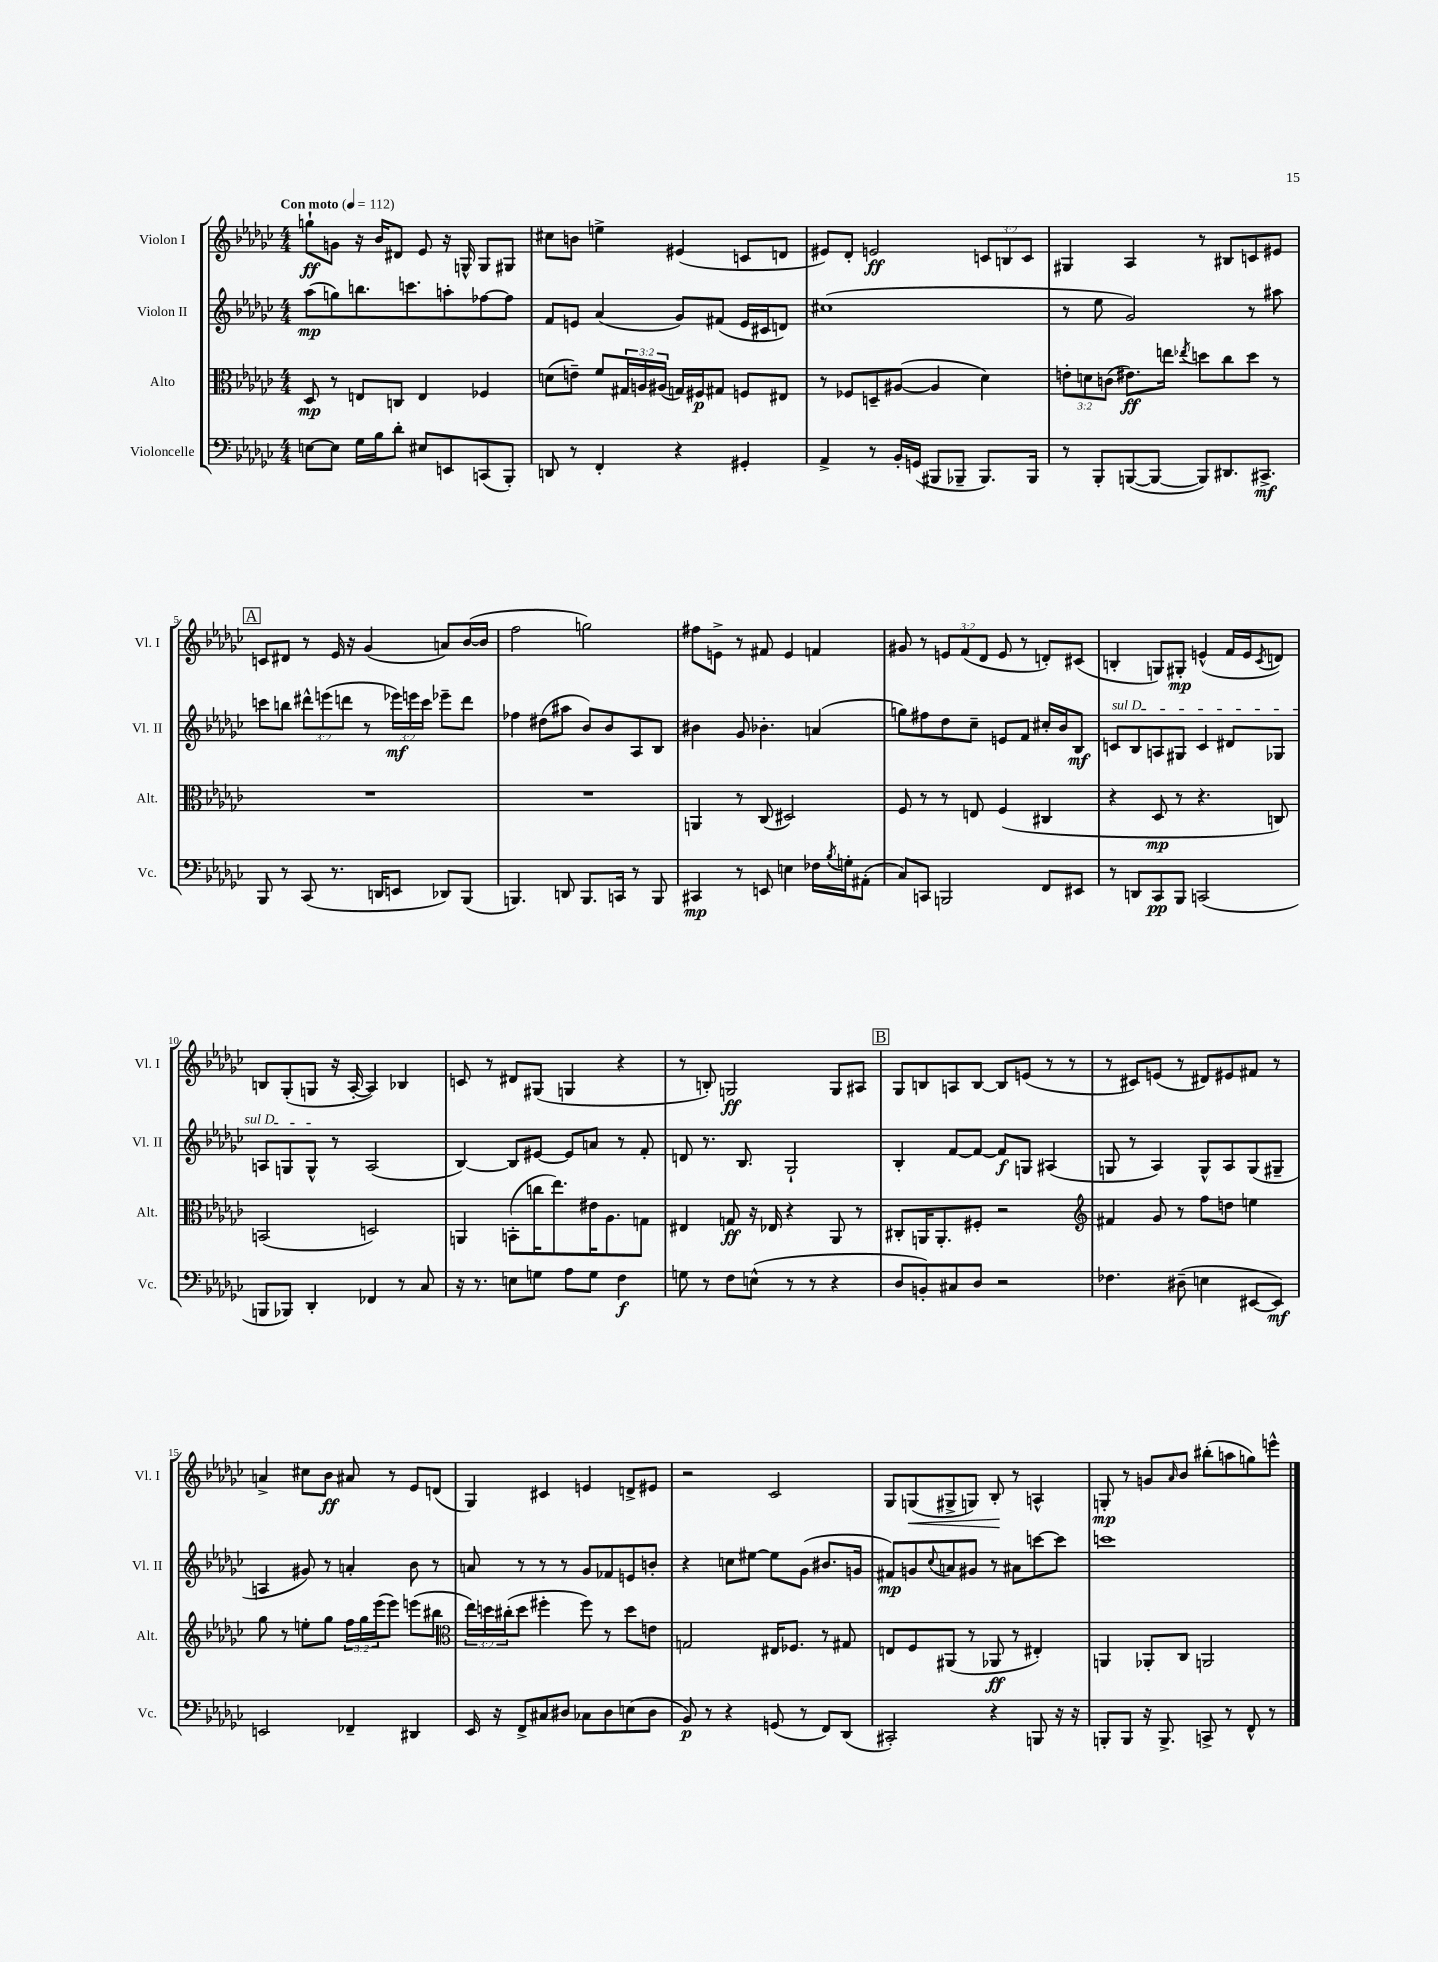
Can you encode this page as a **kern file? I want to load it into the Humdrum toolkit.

**kern	**kern	**kern	**kern
*staff4	*staff3	*staff2	*staff1
*clefF4	*clefC3	*clefG2	*clefG2
*k[b-e-a-d-g-c-]	*k[b-e-a-d-g-c-]	*k[b-e-a-d-g-c-]	*k[b-e-a-d-g-c-]
*M4/4	*M4/4	*M4/4	*M4/4
*MM112	*MM112	*MM112	*MM112
[8E\L	8D-/	(8aa-\L	8gg`\L
8E\]J	8r	8gg\)	8g\J
16G-\LL	8E/L	8.bb\	16r
16B-\J	.	.	16b-/LK
8d-'\J	8C/J	.	8d#/J
.	.	8.ccc\	.
8E#/L	4E/	.	8e-/
8EE/	.	8aa'\	16r
.	.	.	16G^^/
(8CC/	4F-/	[8ff-\	8G/L
8BBB-'/J)	.	8ff-\]J	8G#/J
=	=	=	=
8DD/	(8d\L	8f/L	8cc#\L
8r	8e~\J)	8e/J	8b\J
4FF'/	8f/L	(4a-/	4ee^\
.	24G#/L	.	.
.	24A/	.	.
.	(24A#/JJ	.	.
4r	16G/LL)	8g-/L)	(4e#/
.	16F#/J	.	.
.	8G#/J	(8f#/J	.
4GG#'/	8F/L	16e/LL	8c/L
.	.	16c#/J	.
.	8E#/J	8d/J)	8d/J
=	=	=	=
4AA-^/	8r	(1cc#	8e#/L)
.	8F-/L	.	8d-'/J
8r	8D~/	.	2e/
16BB-'/LL	([8A#/J	.	.
(16GG/JJ	.	.	.
8BBB#/L	4A#/]	.	.
8BBB-~/J	.	.	.
8.BBB-/L)	4d-\)	.	12c/L
.	.	.	12B/
.	.	.	12c/J
16BBB-/Jk	.	.	.
=	=	=	=
8r	12e'\L	8r	4G#/
.	12d\	.	.
8BBB-'/L	.	8ee-\	.
.	(12c\J	.	.
([8BBB/	8.e#\L)	2g-/)	4A-/
8BBB/_J	.	.	.
.	16ee\Jk	.	.
.	8qee-/	.	.
8BBB/]L)	8dd\L	.	8r
8.DD#/	8cc-\	.	8B#/L
.	8dd\J	8r	8c/
8.CC#^/J	.	.	.
.	8r	8aa#\	8e#/J
=	=	=	=
8BBB-/	1r	8ccc\L	8c/L
8r	.	8bb\J	8d#/J
(8CC-/	.	12ddd#^^\L	8r
.	.	(12eee\	.
8.r	.	.	16e-/
.	.	12ddd\J	.
.	.	.	16r
.	.	8r	(4g-/
16DD/LK	.	.	.
8EE/J	.	24eee-\LL)	.
.	.	24eee\	.
.	.	24ccc\JJ	.
8DD-/L)	.	8eee-~\L	8a/L)
(8BBB-/J	.	8ddd\J	([16b-/L
.	.	.	16b-/]JJ
=	=	=	=
4.BBB/)	1r	4ff-\	2ff\
.	.	(8dd#\L	.
8DD/	.	8aa#\J	.
8.BBB/L	.	8b-/L)	2gg\)
.	.	8b-/	.
16CC/Jk	.	.	.
8r	.	8A-/	.
8BBB/	.	8B-/J	.
=	=	=	=
4CC#/	4AA/	4b#\	8ff#\L
.	.	.	8e^\J
8r	8r	8g-/	8r
8EE/	(8C-/	4.b-'\	8f#/
4E\	2D#/)	.	4e/
16F-\LL	.	(4a/	4f/
8qB-/	.	.	.
16G'\J	.	.	.
(8AA#'\J	.	.	.
=	=	=	=
8C-/L)	8F/	8gg\L)	8g#/
8CC/J	8r	8ff#\	8r
2BBB/	8r	8dd-\	12e/L
.	.	.	(12f/
.	8E/	8cc-~\J	.
.	.	.	12d-/J
.	(4F/	8e/L	8e/
.	.	8f/J	8r
8FF/L	4C#/	16cc#'/LL	8d'/L)
.	.	16b-/J	.
8EE#/J	.	8B-/J	(8c#/J
=	=	=	=
8r	4r	8c/L	4B'/
8DD/L	.	8B-/	.
8CC-/	8D-/	8A/	8G/L)
8BBB-/J	8r	8G#/J	8G#'/J
(2CC/	4.r	4c/	(4e^^/
.	.	8d#/L	16f/LL
.	.	.	16e/J
.	.	.	8qc-/
.	8C/)	8G-/J	8d/J)
=	=	=	=
8BBB/L	(2BB/	8A/L	8B/L
8BBB-/J)	.	8G/	(8G-'/
4DD-'/	.	8G^^/J	8G/J
.	.	8r	16r
.	.	.	[16A-'/
4FF-/	2D/)	(2A/	4A-/])
8r	.	.	4B-/
8C-/	.	.	.
=	=	=	=
16r	4AA/	[4B-/)	8c/
8.r	.	.	.
.	.	.	8r
8E\L	(8BB'\L	8B-/]L	8d#/L
8G\J	16cc\K	[8e#/J	(8G#/J
.	8.ee-\)	.	.
8A-\L	.	8e#/]L	4G/
8G\J	16e#\K	8a/J	.
.	8.A-\	.	.
4F\	.	8r	4r
.	8G\J	8f'/	.
=	=	=	=
8G\	4E#/	8d/	8r
8r	.	8.r	8B'/)
8F\L	8G/	.	2G/
.	.	8.B-/	.
(8E^^\J	16r	.	.
.	16E-/	.	.
8r	4r	2G-`/	.
8r	.	.	.
4r	8AA-/	.	8G/L
.	8r	.	8A#/J
=	=	=	=
8D-/L	8C#'/L	4B-'/	8G-/L
8BB'/)	16AA/K	.	8B/
.	8.AA'/	.	.
8C#/	.	[8f/L	8A/
8D-/J	8F#'/J	8f/_J	[8B/J
2r	2r	8f/]L	8B/]L
.	.	8G/J	(8e/J
.	.	(4A#/	8r
.	.	.	8r
=	=	=	=
*	*clefG2	*	*
4.F-\	4f#/	8G/	8r
.	.	8r	8c#/L)
.	8g-/	4A-/)	(8e/J
(8D#~\	8r	.	8r
4E\	8ff\L	8G^^/L	8d#/L)
.	8dd\J	8A-/	8e#/
[8EE#/L	4ee\	(8G/	8f#/J
8EE#/]J)	.	8G#~/J	8r
=	=	=	=
2EE/	8gg-\	4A/	4a^/
.	8r	.	.
.	8ee'\L	8g#/)	8cc#\L
.	8gg-\J	8r	8b-\J
4FF-~/	24ff\LL	4a'/	8a#/
.	24gg-\	.	.
.	(24eee-\J	.	.
.	8eee-\J)	.	8r
4DD#/	(8eee\L	8b-\	8e-/L
.	8bb#\J	8r	(8d/J
=	=	=	=
*	*clefC3	*	*
16EE-/	24ee-\LL)	8a/	4G-/)
.	24dd\	.	.
16r	.	.	.
.	(24cc#'\J	.	.
8FF^/L	8dd\J	8r	.
8C#/	4ff#'\	8r	4c#/
8D#/J	.	8r	.
8C-\L	8ff#\)	8g-/L	4e/
8D#\	8r	8f-/	.
(8E\	8dd\L	8e/	8d^/L
8D#\J	8e\J	8b'/J	8e#/J
=	=	=	=
8BB-/)	2G/	4r	2r
8r	.	.	.
4r	.	8cc\L	.
.	.	[8ee#\J	.
(8GG/	16E#/LK	8ee#\]L	2c-/
.	8.F-/J	.	.
8r	.	(8g-\J	.
8FF/L)	8r	8.b#/L	.
(8DD-/J	8G#/	.	.
.	.	16g/Jk	.
=	=	=	=
2CC#'/)	8E/L	8f#/L)	8G-/L
.	8F/	8g/	(8G/
.	.	8qqcc-/	.
.	(8AA#/J	8a/	8G#^/
.	8r	8g#/J	8G/J)
4r	8AA-/	8r	8B-'/
.	8r	8a#\L	8r
8BBB/	4E#'/)	[8ccc\	4A^^/
16r	.	8ccc\]J	.
16r	.	.	.
=	=	=	=
8BBB'/L	4AA/	1ccc	8G'/
8BBB/J	.	.	8r
16r	8AA-'/L	.	8g/L
8.BBB^/	.	.	.
.	.	.	16qqa-/
.	8C-/J	.	8b-/J
8CC^/	2AA/	.	(8bb#'\L
8r	.	.	8aa\
8FF^^/	.	.	8gg\)
8r	.	.	8eee^^\J
==	==	==	==
*-	*-	*-	*-
